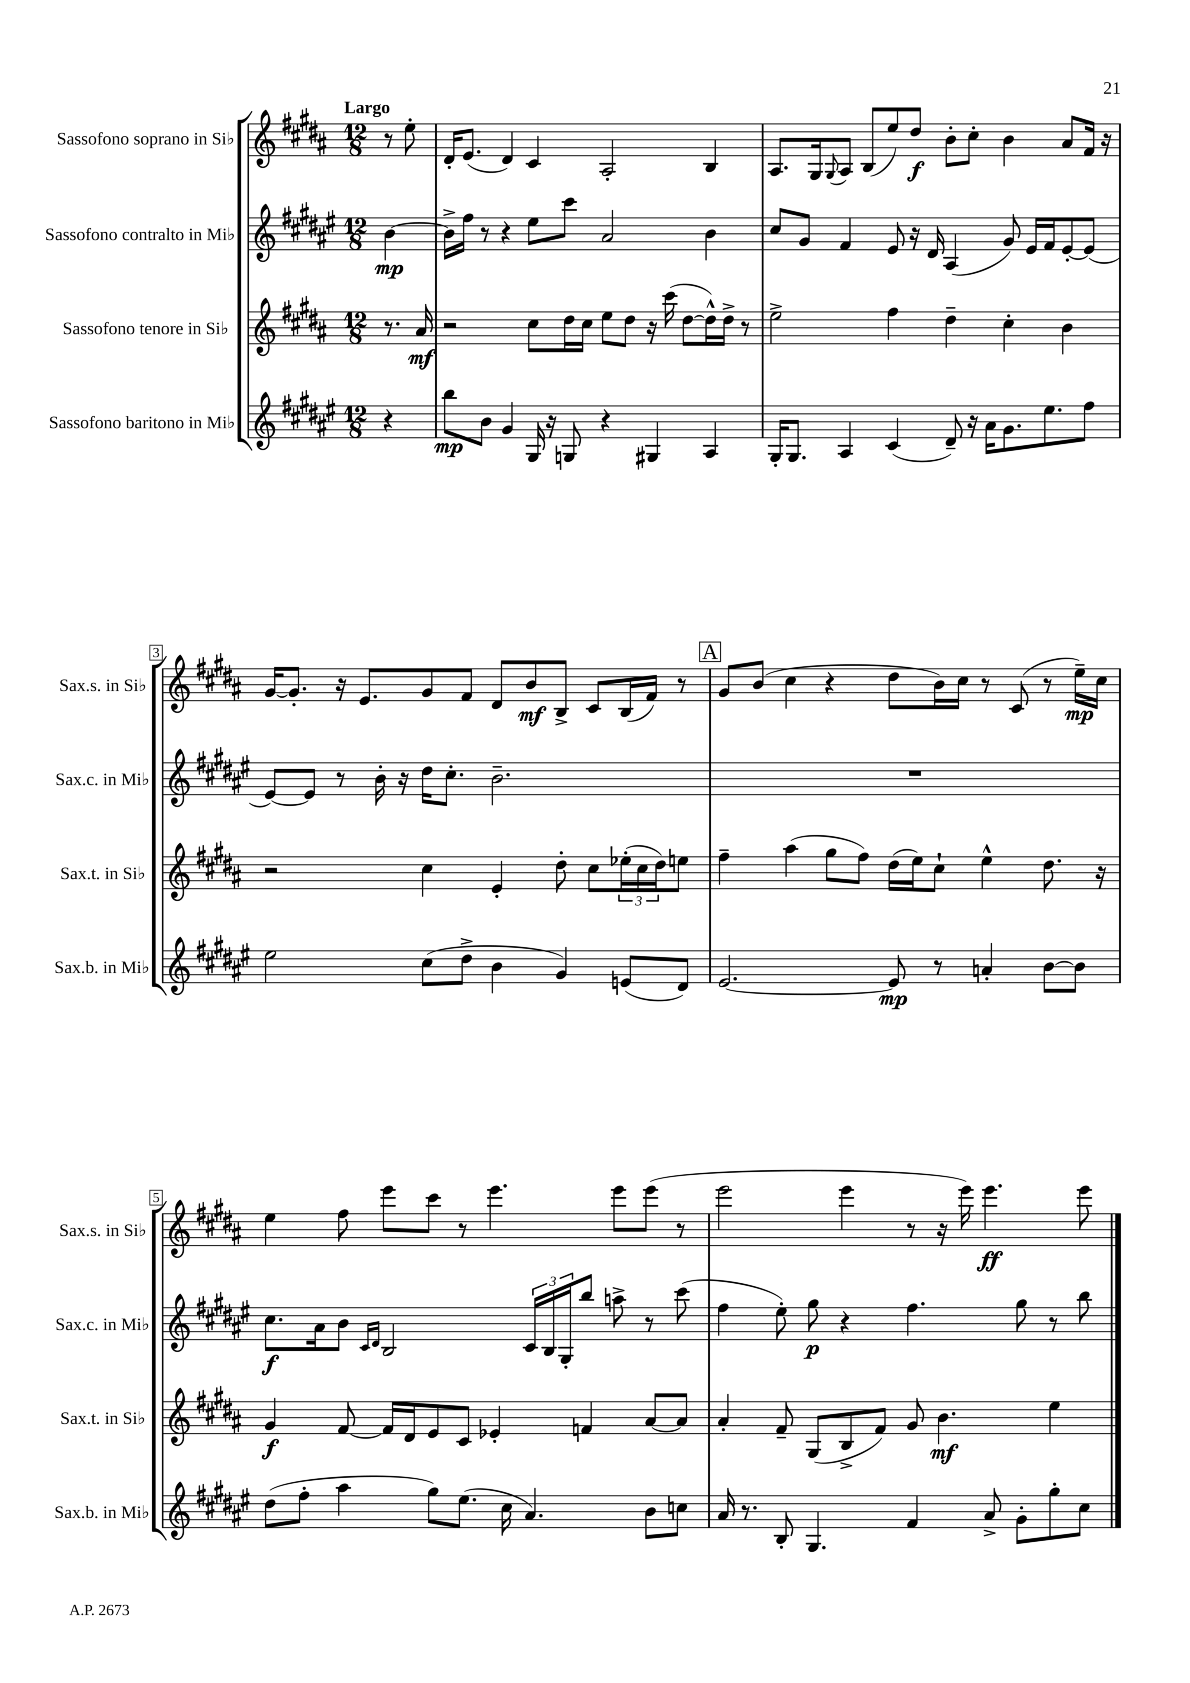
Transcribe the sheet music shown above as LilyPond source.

<<
\new StaffGroup <<
\new Staff = "s0" \with { instrumentName = "Sassofono soprano in Sib" shortInstrumentName = "Sax.s. in Sib" } {
    \clef treble \key b \major \numericTimeSignature \time 12/8 \partial 4 \tempo "Largo"
    r8 e''8-. |
    dis'16-. e'8.( dis'4) cis'4 ais2-. b4 |
    ais8. gis16 \appoggiatura { gis8 } ais8 b8( e''8) dis''8\f b'8-. cis''8-. b'4 ais'8 fis'16 r16 |
    gis'16~ gis'8.-. r16 e'8. gis'8 fis'8 dis'8 b'8\mf b8-> cis'8 b16( fis'16) r8 |
    \mark \markup { \box "A" } gis'8 b'8( cis''4 r4 dis''8 b'16) cis''16 r8 cis'8( r8 e''16--\mp) cis''16 |
    e''4 fis''8 e'''8 cis'''8 r8 e'''4. e'''8 e'''8( r8 |
    e'''2 e'''4 r8 r16 e'''16) e'''4.\ff e'''8 \bar "|." |
}
\new Staff = "s1" \with { instrumentName = "Sassofono contralto in Mib" shortInstrumentName = "Sax.c. in Mib" } {
    \clef treble \key fis \major \numericTimeSignature \time 12/8 \partial 4
    b'4~\mp |
    b'16-> fis''16 r8 r4 eis''8 cis'''8 ais'2 b'4 |
    cis''8 gis'8 fis'4 eis'8 r16 dis'16 ais4( gis'8) eis'16 fis'16 eis'8~-. eis'8( |
    eis'8~) eis'8 r8 b'16-. r16 dis''16 cis''8.-. b'2.-- |
    \mark \markup { \box "A" } R1. |
    cis''8.\f ais'16 b'8 \grace { cis'16 dis'16 } b2 \tuplet 3/2 { cis'16 b16 gis16-. } b''8 a''8-> r8 cis'''8( |
    fis''4 eis''8-.) gis''8\p r4 fis''4. gis''8 r8 b''8 \bar "|." |
}
\new Staff = "s2" \with { instrumentName = "Sassofono tenore in Sib" shortInstrumentName = "Sax.t. in Sib" } {
    \clef treble \key b \major \numericTimeSignature \time 12/8 \partial 4
    r8. ais'16\mf |
    r2 cis''8 dis''16 cis''16 e''8 dis''8 r16 cis'''16( dis''8~ dis''16-^) dis''16-> r8 |
    e''2-> fis''4 dis''4-- cis''4-. b'4 |
    r2 cis''4 e'4-. dis''8-. cis''8 \tuplet 3/2 { ees''16-.( cis''16 dis''16) } e''8 |
    \mark \markup { \box "A" } fis''4-- ais''4( gis''8 fis''8) dis''16( e''16) cis''8-! e''4-^ dis''8. r16 |
    gis'4\f fis'8~ fis'16 dis'16 e'8 cis'8 ees'4-. f'4 ais'8~ ais'8 |
    ais'4-. fis'8-- gis8( b8-> fis'8) gis'8 b'4.\mf e''4 \bar "|." |
}
\new Staff = "s3" \with { instrumentName = "Sassofono baritono in Mib" shortInstrumentName = "Sax.b. in Mib" } {
    \clef treble \key fis \major \numericTimeSignature \time 12/8 \partial 4
    r4 |
    b''8\mp b'8 gis'4 gis16 r16 g8 r4 gis4 ais4 |
    gis16-. gis8. ais4 cis'4( dis'8--) r16 ais'16 gis'8. eis''8. fis''8 |
    eis''2 cis''8( dis''8-> b'4 gis'4) e'8( dis'8) |
    \mark \markup { \box "A" } eis'2.~ eis'8\mp r8 a'4-. b'8~ b'8 |
    dis''8( fis''8-. ais''4 gis''8) eis''8.( cis''16 ais'4.) b'8 c''8 |
    ais'16 r8. b8-. gis4. fis'4 ais'8-> gis'8-. gis''8-. cis''8 \bar "|." |
}
>>
>>
\layout { \context { \Score \override BarNumber.stencil = #(make-stencil-boxer 0.1 0.3 ly:text-interface::print) } }
